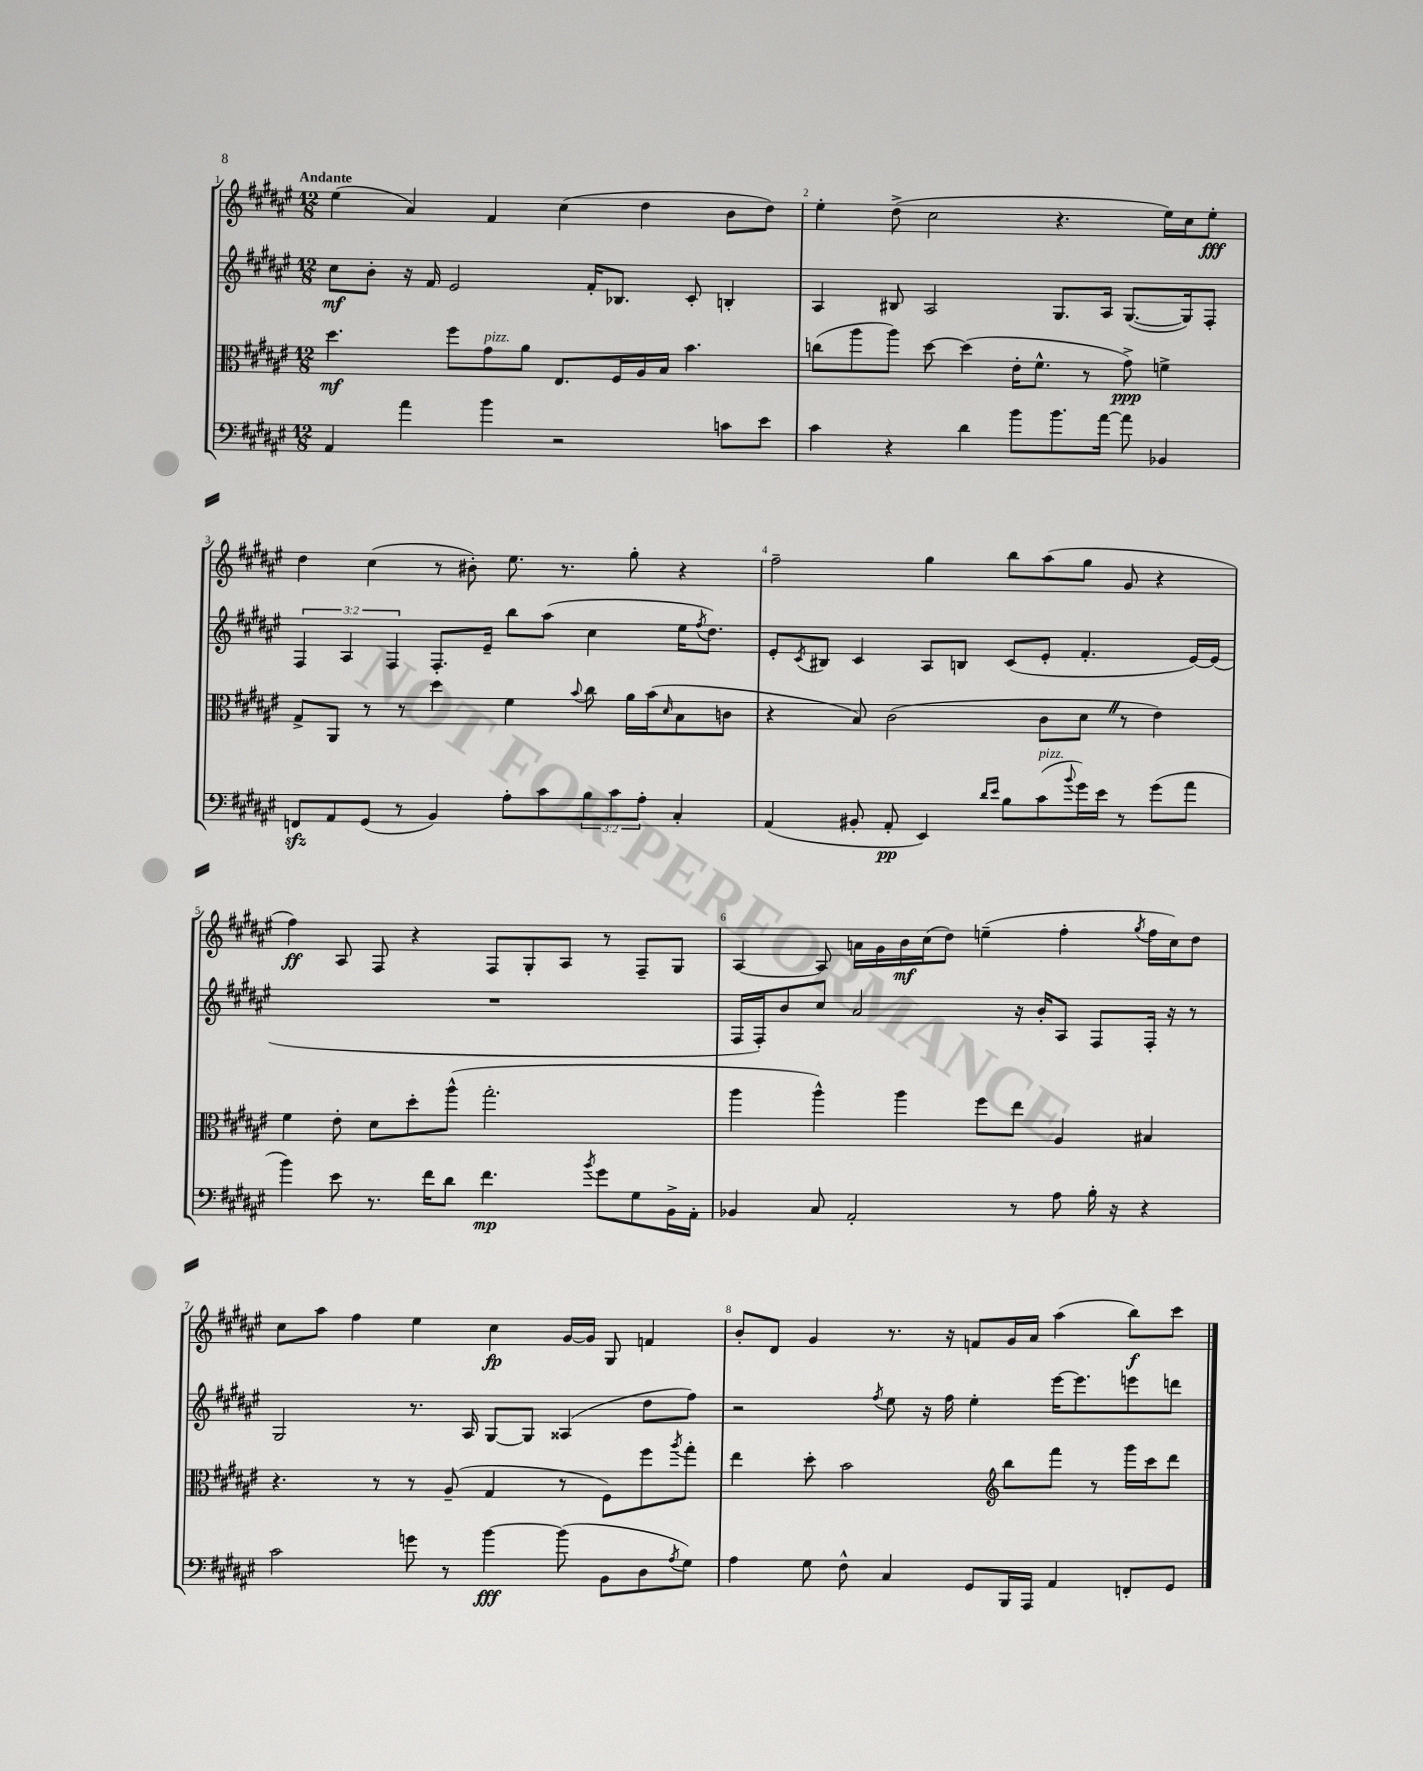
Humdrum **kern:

**kern	**dynam	**kern	**dynam	**kern	**dynam	**kern	**dynam
*part4	*part4	*part3	*part3	*part2	*part2	*part1	*part1
*staff4	*staff4	*staff3	*staff3	*staff2	*staff2	*staff1	*staff1
*clefF4	*	*clefC3	*	*clefG2	*	*clefG2	*
*k[f#c#g#d#a#e#]	*	*k[f#c#g#d#a#e#]	*	*k[f#c#g#d#a#e#]	*	*k[f#c#g#d#a#e#]	*
*M12/8	*	*M12/8	*	*M12/8	*	*M12/8	*
=1	=1	=1	=1	=1	=1	=1	=1
!	!	!	!	!	!	!LO:TX:a:B:t=Andante	!
4AA#/	.	4.dd#\	mf	8cc#\L	mf	(4ee#\	.
.	.	.	.	8b'\J	.	.	.
4a#\	.	.	.	16r	.	4a#/)	.
.	.	.	.	16f#/	.	.	.
.	.	8ff#\L	.	2e#/	.	.	.
!	!	!LO:TX:a:i:t=pizz.	!	!	!	!	!
4b\	.	8g#\	.	.	.	4f#/	.
.	.	8a#\J	.	.	.	.	.
2r	.	8.E#/L	.	.	.	(4cc#\	.
.	.	.	.	16f#'/KL	.	.	.
.	.	16F#/L	.	8.B-X/J	.	.	.
.	.	16A#/	.	.	.	4dd#\	.
.	.	16B/JJ	.	.	.	.	.
.	.	4.b\	.	8c#'/	.	.	.
8cn\L	.	.	.	4Bn'/	.	8b\L	.
8e#\J	.	.	.	.	.	8dd#\J)	.
=2	=2	=2	=2	=2	=2	=2	=2
4c#\	.	(8ccn\L	.	4A#/	.	4ee#'\	.
.	.	8aa#\	.	.	.	.	.
4r	.	8aa#\J)	.	8B#X/	.	(8dd#^\	.
.	.	[8dd#\	.	2A#/	.	2cc#\	.
4d#\	.	(4dd#\]	.	.	.	.	.
8b\L	.	16e#'\KL	.	.	.	.	.
.	.	8.f#^^\J	.	.	.	.	.
8.b\	.	.	.	8.G#/L	.	4.r	.
.	.	8r	.	.	.	.	.
[16a#\Jk	.	.	.	16A#/Jk	.	.	.
8a#\]	.	8g#^\)	ppp	([8.G#/L	.	.	.
4BB-X/	.	4fn^\	.	.	.	16ee#\LL)	.
.	.	.	.	16G#/k])	.	16cc#\J	.
.	.	.	.	8F#'/J	.	8ee#'\J	fff
!!LO:LB:g=z
=3	=3	=3	=3	=3	=3	=3	=3
8FFnzz/L	.	8G#^/L	.	6F#/	.	4dd#\	.
8AA#/	.	8AA#/J	.	.	.	.	.
.	.	.	.	6A#/	.	.	.
(8GG#/J	.	8r	.	.	.	(4cc#\	.
.	.	.	.	6F#/	.	.	.
8r	.	8r	.	.	.	.	.
4BB/)	.	4dd#\	.	8.F#'/L	.	8r	.
.	.	.	.	.	.	8b#X'\)	.
.	.	.	.	16e#~/Jk	.	.	.
8A#'\L	.	4f#\	.	8bb\L	.	8.ee#\	.
8c#\	.	.	.	(8aa#\J	.	.	.
.	.	.	.	.	.	8.r	.
.	.	8qqb/	.	.	.	.	.
12B\	.	8cc#\	.	4cc#\	.	.	.
12c#\	.	.	.	.	.	.	.
.	.	16a#\LL	.	.	.	8gg#'\	.
12A#'\J	.	.	.	.	.	.	.
.	.	(16b\J	.	.	.	.	.
.	.	16qqd#/	.	.	.	.	.
4C#'/	.	8B\	.	16ee#\KL	.	4r	.
.	.	.	.	8qff#/	.	.	.
.	.	.	.	8.dd#\J)	.	.	.
.	.	8cn\J	.	.	.	.	.
=4	=4	=4	=4	=4	=4	=4	=4
(4AA#/	.	4r	.	8e#'/L	.	2ff#~\	.
.	.	.	.	8qc#/	.	.	.
.	.	.	.	8B#X/J	.	.	.
8BB#X'/	.	8B/)	.	4c#/	.	.	.
8AA#'/	pp	(2c#\	.	.	.	.	.
4EE#/)	.	.	.	8A#/L	.	4gg#\	.
.	.	.	.	8Bn/J	.	.	.
16qqd#/LL	.	.	.	.	.	.	.
16qqe#/JJ	.	.	.	.	.	.	.
8B\L	.	.	.	(8c#/L	.	8bb\L	.
!LO:TX:a:i:t=pizz.	!	!	!	!	!	!	!
(8c#\	.	8c#\L	.	8e#'/J	.	(8aa#\	.
8qqb/	.	.	.	.	.	.	.
16g#\L)	.	8d#Z\J	.	4.f#'/	.	8gg#\J	.
16e#\JJ	.	.	.	.	.	.	.
8r	.	8r	.	.	.	8g#/	.
(8g#\L	.	4e#\)	.	.	.	4r	.
8a#\J	.	.	.	[16e#/LL)	.	.	.
.	.	.	.	(16e#/JJ]	.	.	.
!!LO:LB:g=z
=5	=5	=5	=5	=5	=5	=5	=5
4b\)	.	4f#\	.	1.r	.	4ff#\)	ff
8e#\	.	8e#'\	.	.	.	8A#/	.
8.r	.	8d#\L	.	.	.	8F#/	.
.	.	8dd#'\	.	.	.	4r	.
16f#\KL	.	.	.	.	.	.	.
8d#\J	.	(8aa#^^\J	.	.	.	.	.
4.f#\	mp	2.gg#'\	.	.	.	8F#/L	.
.	.	.	.	.	.	8G#'/	.
.	.	.	.	.	.	8A#/J	.
8qb/	.	.	.	.	.	.	.
8g#\L	.	.	.	.	.	8r	.
8G#\	.	.	.	.	.	8F#~/L	.
16BB^\L	.	.	.	.	.	8G#/J	.
16AA#'\JJ	.	.	.	.	.	.	.
=6	=6	=6	=6	=6	=6	=6	=6
4BB-X/	.	4aa#\	.	16F#/LL	.	[4A#/	.
.	.	.	.	16F#'/J)	.	.	.
.	.	.	.	8b/	.	.	.
8C#/	.	4aa#^^\)	.	8cc#/J	.	8A#/]	.
2AA#'/	.	.	.	2a#/	.	16an\LL	.
.	.	.	.	.	.	16g#\	.
.	.	4aa#\	.	.	.	16b\	mf
.	.	.	.	.	.	(16cc#\J	.
.	.	.	.	.	.	8dd#\J)	.
.	.	8ff#\L	.	.	.	(4een~\	.
8r	.	8ee#\J	.	16r	.	.	.
.	.	.	.	16b'/KL	.	.	.
8A#\	.	4A#/	.	8A#/J	.	4ff#'\	.
16B'\	.	.	.	8F#/L	.	.	.
16r	.	.	.	.	.	.	.
.	.	.	.	.	.	8qgg#/	.
4r	.	4B#X/	.	16F#'/Jk	.	16ff#\LL	.
.	.	.	.	16r	.	16cc#\J)	.
.	.	.	.	8r	.	8dd#\J	.
!!LO:LB:g=z
=7	=7	=7	=7	=7	=7	=7	=7
2c#\	.	4.r	.	2G#/	.	8cc#\L	.
.	.	.	.	.	.	8aa#\J	.
.	.	.	.	.	.	4ff#\	.
.	.	8r	.	.	.	.	.
8gn\	.	8r	.	8.r	.	4ee#\	.
8r	.	(8A#~/	.	.	.	.	.
.	.	.	.	16A#/	.	.	.
[4b\	fff	4G#/	.	[8G#/L	.	4cc#\	fp
.	.	.	.	8G#/J]	.	.	.
(8b\]	.	8r	.	(4A##X/	.	[16g#/LL	.
.	.	.	.	.	.	16g#/JJ]	.
8BB\L	.	8F#\L)	.	.	.	8G#/	.
8D#\	.	8ff#\	.	8dd#\L	.	4fn/	.
8qA#/	.	8qaa#/	.	.	.	.	.
8G#\J)	.	8gg#'\J	.	8ff#\J)	.	.	.
=8	=8	=8	=8	=8	=8	=8	=8
4A#\	.	4ee#\	.	2r	.	8b'/L	.
.	.	.	.	.	.	8d#/J	.
8G#\	.	8dd#'\	.	.	.	4g#/	.
8F#^^\	.	2b\	.	.	.	.	.
.	.	.	.	8qff#/	.	.	.
4C#/	.	.	.	8ee#\	.	8.r	.
.	.	.	.	16r	.	.	.
.	.	.	.	16ff#\	.	16r	.
8GG#/L	.	.	.	4ee#'\	.	8fn/L	.
*	*	*clefG2	*	*	*	*	*
16BBB/L	.	8bb\L	.	.	.	16g#/L	.
16AAA#/JJ	.	.	.	.	.	16a#/JJ	.
4AA#/	.	8fff#\J	.	[16eee#\KL	.	(4aa#\	.
.	.	.	.	8.eee#\]	.	.	.
.	.	8r	.	.	.	.	.
8FFn'/L	.	16ggg#\LL	.	8eeen\	.	8bb\L)	f
.	.	16ccc#\J	.	.	.	.	.
8GG#/J	.	8ddd#\J	.	8dddn\J	.	8ccc#\J	.
==	==	==	==	==	==	==	==
*-	*-	*-	*-	*-	*-	*-	*-
